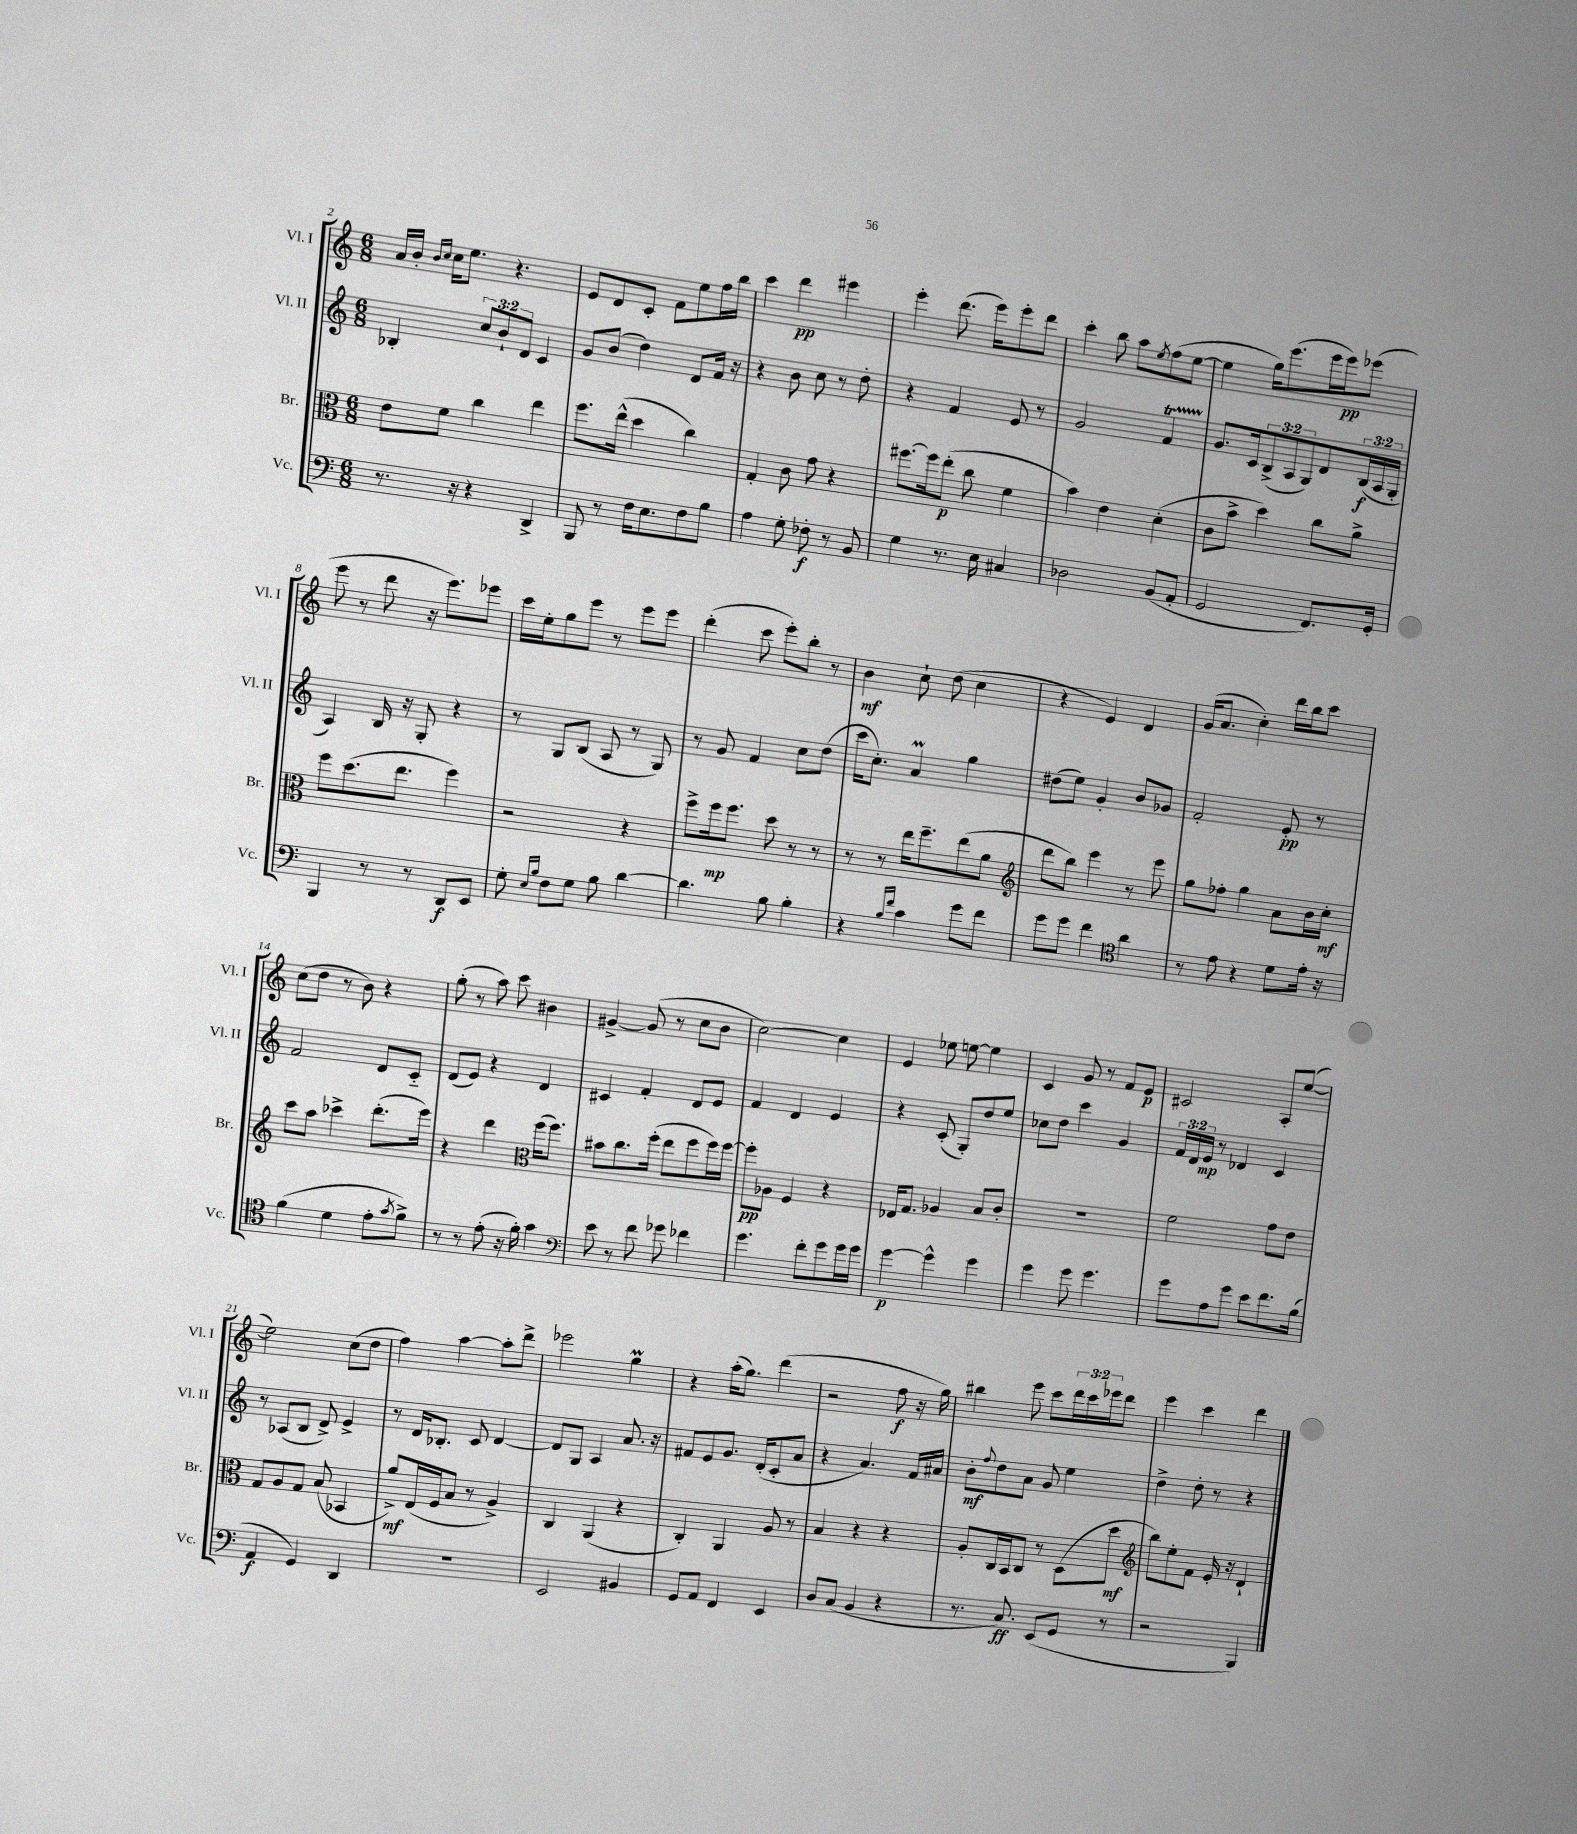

**kern	**dynam	**kern	**dynam	**kern	**dynam	**kern	**dynam
*part4	*part4	*part3	*part3	*part2	*part2	*part1	*part1
*staff4	*staff4	*staff3	*staff3	*staff2	*staff2	*staff1	*staff1
*I"Vc.	*	*I"Br.	*	*I"Vl. II	*	*I"Vl. I	*
*I'Vc.	*	*I'Br.	*	*I'Vl. II	*	*I'Vl. I	*
*clefF4	*	*clefC3	*	*clefG2	*	*clefG2	*
*k[]	*	*k[]	*	*k[]	*	*k[]	*
*M6/8	*	*M6/8	*	*M6/8	*	*M6/8	*
=2	=2	=2	=2	=2	=2	=2	=2
8.r	.	8e\L	.	4B-X'/	.	16a/LL	.
.	.	.	.	.	.	16b'/JJ	.
.	.	.	.	.	.	16qqb/LL	.
.	.	.	.	.	.	16qqcc/JJ	.
.	.	8f\J	.	.	.	16cc\KL	.
16r	.	.	.	.	.	8.ee\J	.
4r	.	4cc\	.	12cc/L	.	.	.
.	.	.	.	12b`/	.	.	.
.	.	.	.	.	.	4.r	.
.	.	.	.	12d/J	.	.	.
4DD^/	.	4ee\	.	4c/	.	.	.
=3	=3	=3	=3	=3	=3	=3	=3
8BBB/	.	8.ff\L	.	8g/L	.	8e/L	.
8r	.	.	.	(8b/J	.	8d/	.
.	.	(16ee^^\Jk	.	.	.	.	.
16F\KL	.	4dd\	.	4dd\)	.	8c'/J	.
8.E\	.	.	.	.	.	.	.
.	.	.	.	.	.	8f\L	.
8F\	.	4cc\)	.	8d/L	.	8ee\	.
8B\J	.	.	.	16f/Jk	.	16ff\L	.
.	.	.	.	16r	.	16bb\JJ	.
=4	=4	=4	=4	=4	=4	=4	=4
4A\	.	4G'/	.	4r	.	4ccc\	.
8G'\	.	8c\	.	8b\	.	4ddd\	pp
8F-X'\	f	8g\	.	8cc\	.	.	.
8r	.	4r	.	8r	.	4eee#X\	.
8BB/	.	.	.	8dd'\	.	.	.
=5	=5	=5	=5	=5	=5	=5	=5
4G\	.	[8.ff#X\L	.	4r	.	4eee'\	.
.	.	16ff#\k]	.	.	.	.	.
8.r	.	(8ee'\J	p	4f/	.	(8.ddd\	.
.	.	8cc\	.	.	.	.	.
16E\	.	.	.	.	.	16eee\KL)	.
4C#X/	.	4f\	.	8e/	.	8eee'\	.
.	.	.	.	8r	.	8ddd\J	.
=6	=6	=6	=6	=6	=6	=6	=6
2D-X\	.	4b\)	.	2g/	.	4ccc'\	.
.	.	4e\	.	.	.	8bb\	.
.	.	.	.	.	.	8aa\L	.
.	.	.	.	.	.	8qee/	.
(8BB/L	.	(4d'\	.	4fT/	.	(8ff\	.
8AA'/J	.	.	.	.	.	[8ee\J	.
=7	=7	=7	=7	=7	=7	=7	=7
2GG/	.	8c\L	.	8.g/L	.	4ee\]	.
.	.	8b^\J	.	.	.	.	.
.	.	.	.	16c/k	.	.	.
.	.	4dd\)	.	(12B^/	.	16gg\KL)	.
.	.	.	.	.	.	(8.eee\	.
.	.	.	.	12A/	.	.	.
.	.	.	.	12G/)	.	.	.
8.FF/L)	.	8cc\L	.	8d/	.	16eee\L	.
.	.	.	.	.	.	16eee\J)	pp
.	.	8a^\J	.	(24B/L	f	(8eee-X\J	.
.	.	.	.	24A/	.	.	.
16GG'/Jk	.	.	.	.	.	.	.
.	.	.	.	24G'/JJ	.	.	.
!!LO:LB:g=z
=8	=8	=8	=8	=8	=8	=8	=8
4BBB/	.	8ff\L	.	4A/)	.	8eee\	.
.	.	(8.dd\	.	.	.	8r	.
8r	.	.	.	16B/	.	8ddd\	.
.	.	8.ee\J	.	16r	.	.	.
8r	.	.	.	8G'/	.	16r	.
.	.	.	.	.	.	8.eee\L)	.
8DD/L	f	4ff\)	.	4r	.	.	.
8EE/J	.	.	.	.	.	8eee-X\J	.
=9	=9	=9	=9	=9	=9	=9	=9
8G'\	.	2r	.	8r	.	16ccc\LL	.
.	.	.	.	.	.	16ee'\J	.
16qqE/LL	.	.	.	.	.	.	.
16qqB/JJ	.	.	.	.	.	.	.
8F\L	.	.	.	8G/L	.	8gg\	.
8G\J	.	.	.	(8B/J	.	8eee\J	.
8B\	.	.	.	8A/	.	8r	.
[4d\	.	4r	.	8r	.	8eee\L	.
.	.	.	.	8G/)	.	8eee\J	.
=10	=10	=10	=10	=10	=10	=10	=10
4.d\]	.	8ff^\L	.	8r	.	(4ddd'\	.
.	.	16ff\k	mp	8g/	.	.	.
.	.	8.ff\J	.	.	.	.	.
.	.	.	.	4f/	.	8ccc\	.
8B\	.	8dd\	.	.	.	8eee'\L)	.
4B'\	.	8r	.	8cc\L	.	8bb'\J	.
.	.	8r	.	(8dd\J	.	8r	.
=11	=11	=11	=11	=11	=11	=11	=11
4r	.	8r	.	16ccc\KL	.	4b\	mf
.	.	.	.	8.cc'\J)	.	.	.
.	.	8r	.	.	.	.	.
16qqB/LL	.	.	.	.	.	.	.
16qqf/JJ	.	.	.	.	.	.	.
4c\	.	16ee\KL	.	4aM/	.	8cc`\	.
.	.	8.ff~\	.	.	.	.	.
.	.	.	.	.	.	(8dd\	.
8g\L	.	(8ee\	.	4gg\	.	4cc\	.
8f\J	.	8a\J	.	.	.	.	.
=12	=12	=12	=12	=12	=12	=12	=12
*	*	*clefG2	*	*	*	*	*
8g\L	.	8ddd\L	.	(8dd#X\L	.	4r	.
8g\J	.	8bb\J)	.	8ee\J)	.	.	.
4f\	.	4eee\	.	4g'/	.	4e/)	.
*clefC4	*	*	*	*	*	*	*
4a\	.	8r	.	8b/L	.	4d/	.
.	.	8eee\	.	8g-X/J	.	.	.
=13	=13	=13	=13	=13	=13	=13	=13
8r	.	8gg\L	.	2f'/	.	(16g/KL	.
.	.	.	.	.	.	8.a/J	.
8e\	.	8ff-X'\J	.	.	.	.	.
4r	.	4gg\	.	.	.	4cc'\)	.
8d\L	.	8a\L	.	8e'/	pp	16ddd\LL	.
.	.	.	.	.	.	16bb\J	.
16e'\Jk	.	16b\L	.	8r	.	8ccc\J	.
16r	.	16cc'\JJ	mf	.	.	.	.
!!LO:LB:g=z
=14	=14	=14	=14	=14	=14	=14	=14
(4f\	.	8ccc\L	.	2f/	.	(8cc\L	.
.	.	8aa\J	.	.	.	8dd\J	.
4d\	.	4ccc-X^\	.	.	.	8r	.
.	.	.	.	.	.	8b\)	.
8e'\L	.	(8.ddd'\L	.	8d/L	.	4r	.
8qg/	.	.	.	.	.	.	.
8f^\J)	.	.	.	8c/J	.	.	.
.	.	16eee\Jk)	.	.	.	.	.
=15	=15	=15	=15	=15	=15	=15	=15
8r	.	4r	.	(8d/L	.	(8gg'\	.
8r	.	.	.	8e/J)	.	8r	.
(8e'\	.	4ddd\	.	4r	.	8aa\)	.
16r	.	.	.	.	.	8ccc\	.
16f'\)	.	.	.	.	.	.	.
*	*	*clefC3	*	*	*	*	*
4g\	.	(16ff\KL	.	4d/	.	4b#X\	.
.	.	8.ff\J)	.	.	.	.	.
=16	=16	=16	=16	=16	=16	=16	=16
*clefF4	*	*	*	*	*	*	*
8e\	.	8b#X\L	.	4c#X/	.	[4g#X^/	.
8r	.	8.cc\	.	.	.	.	.
8f\	.	.	.	4f'/	.	(8g#/]	.
.	.	(16ff'\Jk	.	.	.	.	.
8g-X\	.	8ee\L	.	.	.	8r	.
4f-X\	.	8ff\	.	8d/L	.	8cc\L	.
.	.	16ff\L)	.	8e/J	.	8b\J	.
.	.	[16ff\JJ	.	.	.	.	.
=17	=17	=17	=17	=17	=17	=17	=17
4.g\	.	8ff'\L]	pp	4f/	.	[2cc\)	.
.	.	8A-X\J	.	.	.	.	.
.	.	4F/	.	4d/	.	.	.
8f'\L	.	.	.	.	.	.	.
8g\	.	4r	.	4e/	.	4cc\]	.
16g\L	.	.	.	.	.	.	.
16g\JJ	.	.	.	.	.	.	.
=18	=18	=18	=18	=18	=18	=18	=18
[4g\	p	16E-X/KL	.	4r	.	4e/	.
.	.	8.G/J	.	.	.	.	.
4g^^\]	.	4A-X/	.	(8c'/	.	8ee-X\	.
.	.	.	.	8G'/L)	.	[8een\	.
4g\	.	8B/L	.	8dd/	.	4ee\]	.
.	.	8c'/J	.	8ee/J	.	.	.
=19	=19	=19	=19	=19	=19	=19	=19
4g\	.	2.r	.	8cc-X\L	.	4c/	.
.	.	.	.	8dd\J	.	.	.
8g\	.	.	.	4ccc\	.	8g/	.
4.g\	.	.	.	.	.	8r	.
.	.	.	.	4g/	.	8f/L	.
.	.	.	.	.	.	8e/J	p
=20	=20	=20	=20	=20	=20	=20	=20
8g\L	.	2f\	.	24f/LL	.	2c#X/	.
.	.	.	.	24d/	.	.	.
.	.	.	.	24e/JJ	mp	.	.
8A\	.	.	.	8r	.	.	.
8g\J	.	.	.	4d-X/	.	.	.
8e\L	.	.	.	.	.	.	.
8.f\	.	8g\L	.	4c/	.	8A'/L	.
.	.	8e\J	.	.	.	([8ee/J	.
(16B\Jk	.	.	.	.	.	.	.
!!LO:LB:g=z
=21	=21	=21	=21	=21	=21	=21	=21
4AA/	f	8G/L	.	8r	.	2ee\])	.
.	.	8A/	.	(8A-X/L	.	.	.
4GG/)	.	8G/J	.	8B/J	.	.	.
.	.	(8B/	.	8d^/)	.	.	.
4DD/	.	4BB-X/	.	4e^/	.	(8cc\L	.
.	.	.	.	.	.	8dd\J	.
=22	=22	=22	=22	=22	=22	=22	=22
2.r	.	8a^/L)	mf	8r	.	4ff\)	.
.	.	(16E/L	.	16d/KL	.	.	.
.	.	16F/J	.	8.B-X'/J	.	.	.
.	.	8B/J	.	.	.	[4aa\	.
.	.	8r	.	8c/	.	.	.
.	.	4A^/)	.	[4d/	.	8aa'\L]	.
.	.	.	.	.	.	8ddd^\J	.
=23	=23	=23	=23	=23	=23	=23	=23
2EE/	.	4C/	.	8d/L]	.	2eee-X\	.
.	.	.	.	8G/J	.	.	.
.	.	(4AA/	.	4A/	.	.	.
4BB#X/	.	4r	.	8.a/	.	4ggM\	.
.	.	.	.	16r	.	.	.
=24	=24	=24	=24	=24	=24	=24	=24
8GG/L	.	4C'/)	.	8f#X/L	.	4r	.
8AA/J	.	.	.	8e/	.	.	.
4FF/	.	4AA/	.	8.g/J	.	(16aa'\KL	.
.	.	.	.	.	.	8.gg\J)	.
.	.	.	.	(16d'/KL	.	.	.
4EE/	.	8A/	.	8c'/	.	(4ddd\	.
.	.	8r	.	8a/J	.	.	.
=25	=25	=25	=25	=25	=25	=25	=25
8D/L	.	4B/	.	4r	.	2r	.
(8C/J	.	.	.	.	.	.	.
4BB/	.	4r	.	4.a/)	.	.	.
4r	.	4r	.	.	.	8ff\	f
.	.	.	.	16f/LL	.	16r	.
.	.	.	.	16a#X/JJ	.	16gg\)	.
=26	=26	=26	=26	=26	=26	=26	=26
8.r	.	8A'/L	.	8b'\L	mf	4bb#X\	.
.	.	.	.	8qqff/	.	.	.
.	.	16C/L	.	8dd\	.	.	.
8.C/)	ff	16BB/J	.	.	.	.	.
.	.	8C/J	.	8a\J	.	8eee\	.
(8EE/L	.	8r	.	8g/	.	8ccc\L	.
8GG/J	.	(8D\L	.	4ee\	.	24ddd\L	.
.	.	.	.	.	.	24ccc\	.
.	.	.	.	.	.	24eee-X\J	.
8r	.	8dd\J	mf	.	.	8ddd\J	.
=27	=27	=27	=27	=27	=27	=27	=27
*	*	*clefG2	*	*	*	*	*
2r	.	8bb\L)	.	4dd^\	.	4eee\	.
.	.	8ee'\	.	.	.	.	.
.	.	8f\J	.	8dd'\	.	4ccc\	.
.	.	16e'/	.	8r	.	.	.
.	.	16r	.	.	.	.	.
4BBB/)	.	4d`/	.	4r	.	4ddd\	.
==	==	==	==	==	==	==	==
*-	*-	*-	*-	*-	*-	*-	*-
